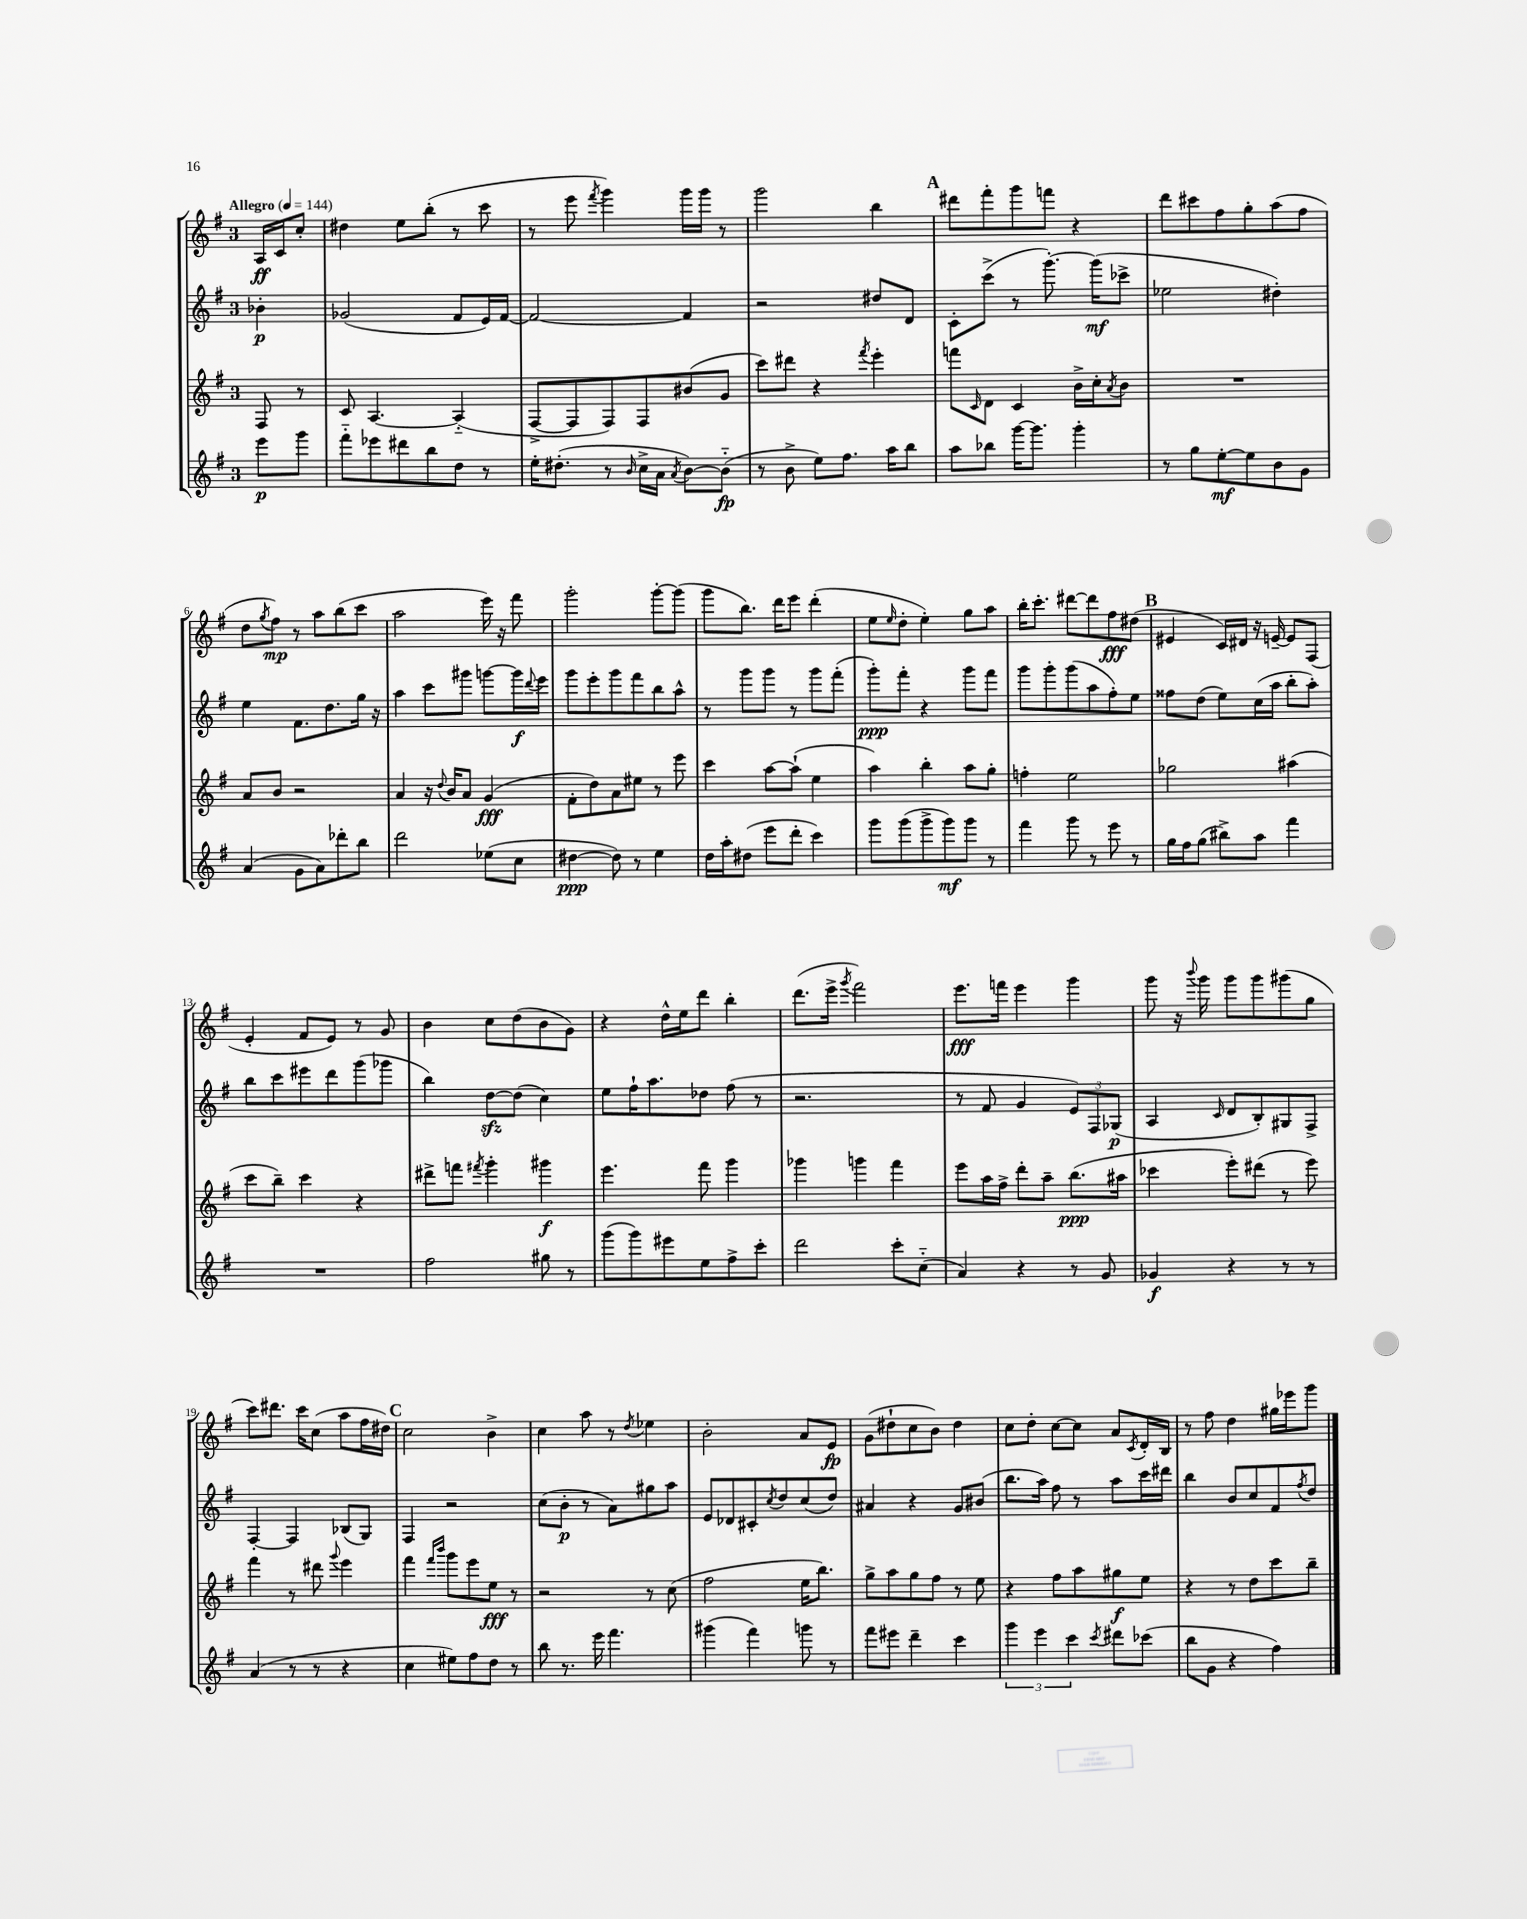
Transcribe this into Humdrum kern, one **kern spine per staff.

**kern	**dynam	**kern	**dynam	**kern	**dynam	**kern	**dynam
*part4	*part4	*part3	*part3	*part2	*part2	*part1	*part1
*staff4	*staff4	*staff3	*staff3	*staff2	*staff2	*staff1	*staff1
*clefG2	*	*clefG2	*	*clefG2	*	*clefG2	*
*k[f#]	*	*k[f#]	*	*k[f#]	*	*k[f#]	*
*M3/4	*	*M3/4	*	*M3/4	*	*M3/4	*
*MM144	*	*MM144	*	*MM144	*	*MM144	*
=	=	=	=	=	=	=	=
!	!	!	!	!	!	!LO:TX:a:B:t=Allegro	!
8eee\L	p	8F#/	.	4b-X'\	p	16A/LL	ff
.	.	.	.	.	.	16c/J	.
8ggg\J	.	8r	.	.	.	8cc'/J	.
=1	=1	=1	=1	=1	=1	=1	=1
8fff#\L	.	8c/	.	(2g-X/	.	4dd#X\	.
8eee-X\	.	[4.A/	.	.	.	.	.
8ddd#X\	.	.	.	.	.	8ee\L	.
8bb\	.	.	.	.	.	(8bb'\J	.
8dd\J	.	(4A/]	.	8f#/L	.	8r	.
8r	.	.	.	16e/L)	.	8ccc\	.
.	.	.	.	[16f#/JJ	.	.	.
=2	=2	=2	=2	=2	=2	=2	=2
16ee'\KL	.	[8F#^/L	.	2f#/_	.	8r	.
(8.dd#X'\J	.	.	.	.	.	.	.
.	.	8F#/]	.	.	.	8eee\	.
.	.	.	.	.	.	8qfff#/	.
8r	.	8F#/)	.	.	.	4ggg\)	.
16qqb/	.	.	.	.	.	.	.
16cc^\LL	.	8F#/	.	.	.	.	.
16a\JJ	.	.	.	.	.	.	.
8qa/	.	.	.	.	.	.	.
[8b\L)	.	(8b#X/	.	4f#/]	.	16ggg\LL	.
.	.	.	.	.	.	16ggg\JJ	.
(8b\J]	fp	8g/J	.	.	.	8r	.
=3	=3	=3	=3	=3	=3	=3	=3
8r	.	8ccc\L)	.	2r	.	2ggg\	.
8b^\	.	8ddd#X\J	.	.	.	.	.
8ee\L)	.	4r	.	.	.	.	.
8.ff#\J	.	.	.	.	.	.	.
.	.	8qfff#/	.	.	.	.	.
.	.	4eee'\	.	8dd#X/L	.	4bb\	.
16aa\KL	.	.	.	.	.	.	.
8bb\J	.	.	.	8d/J	.	.	.
!!LO:REH:place=s1:t=A
=4	=4	=4	=4	=4	=4	=4	=4
8aa\L	.	8fffn\L	.	8c'\L	.	8ddd#X\L	.
.	.	16qqc/	.	.	.	.	.
8bb-X\J	.	8d\J	.	(8ccc^\J	.	8fff#'\	.
[16ggg\KL	.	4c/	.	8r	.	8ggg\	.
8.ggg\J]	.	.	.	.	.	.	.
.	.	.	.	[8.ggg'\)	.	8fffn\J	.
4ggg'\	.	16b^\LL	.	.	.	4r	.
.	.	16cc'\J	.	(16ggg\KL]	mf	.	.
.	.	8qa/	.	.	.	.	.
.	.	8b\J	.	8ccc-X^\J	.	.	.
=5	=5	=5	=5	=5	=5	=5	=5
8r	.	2.r	.	2ee-X\	.	8ddd\L	.
8gg\L	.	.	.	.	.	8ccc#X\	.
[8ee'\	mf	.	.	.	.	8ff#\	.
8ee\]	.	.	.	.	.	8gg'\	.
8b\	.	.	.	4dd#X'\)	.	(8aa\	.
8g\J	.	.	.	.	.	8ff#\J	.
!!LO:LB:g=z
=6	=6	=6	=6	=6	=6	=6	=6
(4a/	.	8a/L	.	4ee\	.	8dd\L	.
.	.	.	.	.	.	8qgg/	.
.	.	8b/J	.	.	.	8ff#\J)	mp
8g\L	.	2r	.	8.f#\L	.	8r	.
8a\)	.	.	.	.	.	8aa\L	.
.	.	.	.	8.dd\	.	.	.
8ddd-X'\	.	.	.	.	.	(8bb\	.
8bb\J	.	.	.	16gg\Jk	.	8ccc\J	.
.	.	.	.	16r	.	.	.
=7	=7	=7	=7	=7	=7	=7	=7
2ddd\	.	4a/	.	4aa\	.	2aa\	.
.	.	16r	.	8ccc\L	.	.	.
.	.	8qqdd/	.	.	.	.	.
.	.	16b/KL	.	.	.	.	.
.	.	8a/J	.	8ggg#X\J	.	.	.
(8ee-X\L	.	(4g/	fff	[8gggn\L	.	16eee\)	.
.	.	.	.	.	.	16r	.
8cc\J	.	.	.	16ggg\L]	f	8fff#\	.
.	.	.	.	8qqddd/	.	.	.
.	.	.	.	16eee\JJ	.	.	.
=8	=8	=8	=8	=8	=8	=8	=8
[4dd#X\	ppp	8f#'\L	.	8ggg\L	.	2ggg'\	.
.	.	8dd\)	.	8eee'\	.	.	.
8dd#\])	.	8a\	.	8ggg\	.	.	.
8r	.	8ee#X\J	.	8fff#\	.	.	.
4ee\	.	8r	.	8bb\	.	[8ggg'\L	.
.	.	8eee\	.	8aa^^\J	.	(8ggg\J]	.
=9	=9	=9	=9	=9	=9	=9	=9
16dd\LL	.	4ccc\	.	8r	.	8ggg\L	.
16aa'\J	.	.	.	.	.	.	.
(8dd#X\J	.	.	.	8ggg\L	.	8.bb\J)	.
8eee\L	.	[8aa\L	.	8ggg\J	.	.	.
.	.	.	.	.	.	16ddd\KL	.
8ddd'\J	.	(8aa`\J]	.	8r	.	8eee\J	.
4ccc\)	.	4ee\	.	8ggg\L	.	(4ddd'\	.
.	.	.	.	(8fff#'\J	.	.	.
=10	=10	=10	=10	=10	=10	=10	=10
8ggg\L	.	4aa\)	.	8ggg'\L)	ppp	8ee\L	.
.	.	.	.	.	.	16qqee/	.
(8ggg\	.	.	.	8fff#'\J	.	8dd'\J	.
8ggg^\	.	4bb'\	.	4r	.	4ee'\)	.
8ggg\)	mf	.	.	.	.	.	.
8ggg\J	.	8aa\L	.	8ggg\L	.	8gg\L	.
8r	.	8gg'\J	.	8fff#\J	.	8aa\J	.
=11	=11	=11	=11	=11	=11	=11	=11
4fff#\	.	4ffn'\	.	8ggg\L	.	16bb'\KL	.
.	.	.	.	.	.	8.ccc'\J	.
.	.	.	.	8ggg'\	.	.	.
8ggg\	.	2ee\	.	(8ggg\	.	[8ddd#X\L	.
8r	.	.	.	8aa\	.	8ddd#\]	.
8eee\	.	.	.	8ff#'\)	.	8ff#\	fff
8r	.	.	.	8ee\J	.	(8dd#X\J	.
!!LO:REH:place=s1:t=B
=12	=12	=12	=12	=12	=12	=12	=12
16gg\LL	.	2gg-X\	.	8ff##X\L	.	4e#X/	.
16ff#\J	.	.	.	.	.	.	.
(8gg\J	.	.	.	(8dd\J	.	.	.
8bb#X^\L)	.	.	.	8ee\L)	.	16c/LL)	.
.	.	.	.	.	.	16d#X/JJ	.
8aa\J	.	.	.	(16cc\L	.	16r	.
.	.	.	.	16aa\JJ	.	[16en~/	.
4fff#\	.	(4aa#X\	.	8bb'\L	.	8e/L]	.
.	.	.	.	8aa'\J)	.	(8F#/J	.
!!LO:LB:g=z
=13	=13	=13	=13	=13	=13	=13	=13
2.r	.	8ccc\L	.	8bb\L	.	4e'/	.
.	.	8bb~\J)	.	8ccc\	.	.	.
.	.	4ccc\	.	8eee#X\	.	8f#/L	.
.	.	.	.	8ddd\	.	8e/J)	.
.	.	4r	.	(8ggg\	.	8r	.
.	.	.	.	8ggg-X\J	.	8g/	.
=14	=14	=14	=14	=14	=14	=14	=14
2ff#\	.	8ddd#X^\L	.	4bb\)	.	4b\	.
.	.	8fffn\J	.	.	.	.	.
.	.	8qfff#X/	.	.	.	.	.
.	.	4ggg'\	.	[8ddzz\L	.	8cc\L	.
.	.	.	.	(8dd\J]	.	(8dd\	.
8gg#X\	.	4ggg#X\	f	4cc\)	.	8b\	.
8r	.	.	.	.	.	8g\J)	.
=15	=15	=15	=15	=15	=15	=15	=15
(8ggg\L	.	4.eee\	.	8ee\L	.	4r	.
8ggg\)	.	.	.	16ff#`\K	.	.	.
.	.	.	.	8.aa\	.	.	.
8eee#X\	.	.	.	.	.	16dd^^\LL	.
.	.	.	.	.	.	16ee\J	.
8ee\	.	8fff#\	.	8dd-X\J	.	8ddd\J	.
8ff#^\	.	4ggg\	.	(8ff#\	.	4bb'\	.
8ccc'\J	.	.	.	8r	.	.	.
=16	=16	=16	=16	=16	=16	=16	=16
2ddd\	.	4ggg-X\	.	2.r	.	(8.ddd\L	.
.	.	.	.	.	.	16eee^\Jk	.
.	.	.	.	.	.	8qggg/	.
.	.	4gggn\	.	.	.	2fff#\)	.
8ccc'\L	.	4fff#\	.	.	.	.	.
(8cc\J	.	.	.	.	.	.	.
=17	=17	=17	=17	=17	=17	=17	=17
4a/)	.	8eee\L	.	8r	.	8.eee\L	fff
.	.	16aa\L	.	8f#/	.	.	.
.	.	16ff#^\JJ	.	.	.	16fffn\Jk	.
4r	.	8ddd'\L	.	4g/	.	4eee\	.
.	.	8aa~\J	.	.	.	.	.
8r	.	(8.bb\L	ppp	12e/L)	.	4ggg\	.
.	.	.	.	12F#/	.	.	.
8g/	.	.	.	.	.	.	.
.	.	.	.	(12G-X/J	p	.	.
.	.	16aa#X\Jk	.	.	.	.	.
=18	=18	=18	=18	=18	=18	=18	=18
4g-X/	f	4ccc-X\	.	4A/	.	8ggg\	.
.	.	.	.	.	.	16r	.
.	.	.	.	.	.	8qqbbb/	.
.	.	.	.	.	.	16ggg\	.
.	.	.	.	16qqc/	.	.	.
4r	.	8eee'\L)	.	8d/L	.	8ggg\L	.
.	.	(8ddd#X\J	.	8B'/)	.	8ggg\	.
8r	.	8r	.	8G#X/	.	(8ggg#X\	.
8r	.	8eee\)	.	8F#^/J	.	8gg\J	.
!!LO:LB:g=z
=19	=19	=19	=19	=19	=19	=19	=19
(4a/	.	4fff#\	.	[4F#'/	.	8ccc\L)	.
.	.	.	.	.	.	8.ddd#X\J	.
8r	.	8r	.	4F#/]	.	.	.
.	.	.	.	.	.	16ccc\KL	.
8r	.	8ddd#X\	.	.	.	(8cc\J	.
.	.	8qqggg/	.	.	.	.	.
4r	.	4eee\	.	(8B-X/L	.	8aa\L	.
.	.	.	.	8G/J)	.	16ff#\L	.
.	.	.	.	.	.	16dd#X\JJ)	.
!!LO:REH:place=s1:t=C
=20	=20	=20	=20	=20	=20	=20	=20
4cc\	.	4fff#\	.	4F#/	.	2cc\	.
.	.	16qqfff#/LL	.	.	.	.	.
.	.	16qqbbb/JJ	.	.	.	.	.
8ee#X\L)	.	8ggg\L	.	2r	.	.	.
8ff#\	.	8eee\	.	.	.	.	.
8dd\J	.	8ee\J	fff	.	.	4b^\	.
8r	.	8r	.	.	.	.	.
=21	=21	=21	=21	=21	=21	=21	=21
8bb\	.	2r	.	(8cc\L	.	4cc\	.
8.r	.	.	.	8b'\J	p	.	.
.	.	.	.	8r	.	8aa\	.
16eee\	.	.	.	.	.	.	.
4.fff#\	.	.	.	8a\L)	.	8r	.
.	.	.	.	.	.	8qdd/	.
.	.	8r	.	8gg#X\	.	4ee-X\	.
.	.	(8cc\	.	8aa\J	.	.	.
=22	=22	=22	=22	=22	=22	=22	=22
(4ggg#X\	.	2ff#\	.	8e/L	.	2b'\	.
.	.	.	.	8d-X/	.	.	.
4fff#\)	.	.	.	8c#X'/	.	.	.
.	.	.	.	8qcc/	.	.	.
.	.	.	.	8dd/	.	.	.
8gggn\	.	16ee\KL	.	(8cc/	.	8a/L	.
.	.	8.bb\J)	.	.	.	.	.
8r	.	.	.	8dd/J)	.	8e/J	fp
=23	=23	=23	=23	=23	=23	=23	=23
8fff#\L	.	8gg^\L	.	4a#X/	.	(8g\L	.
8eee#X\J	.	8aa\	.	.	.	8dd#X`\	.
4ddd~\	.	8gg\	.	4r	.	8cc\	.
.	.	8ff#\J	.	.	.	8b\J)	.
4ccc\	.	8r	.	8g/L	.	4dd#\	.
.	.	8ee\	.	(8b#X/J	.	.	.
=24	=24	=24	=24	=24	=24	=24	=24
6ggg\	.	4r	.	8.bb\L	.	8cc\L	.
.	.	.	.	.	.	8dd'\J	.
6eee\	.	.	.	.	.	.	.
.	.	.	.	16aa\Jk)	.	.	.
.	.	8ff#\L	.	8ff#\	.	[8cc\L	.
6ccc\	.	.	.	.	.	.	.
.	.	8aa\	.	8r	.	8cc\J]	.
8qccc/	.	.	.	.	.	.	.
8ddd#X\L	.	8gg#X\	f	8aa\L	.	8a/L	.
.	.	.	.	.	.	8qc/	.
(8ccc-X\J	.	8ee\J	.	16ccc\L	.	16d'/L	.
.	.	.	.	16ddd#X\JJ	.	16B/JJ	.
=25	=25	=25	=25	=25	=25	=25	=25
8bb\L	.	4r	.	4bb\	.	8r	.
8g\J	.	.	.	.	.	8ff#\	.
4r	.	8r	.	8b/L	.	4dd\	.
.	.	8dd\L	.	8cc/	.	.	.
4ff#\)	.	8ccc\	.	8f#/	.	16gg#X\LL	.
.	.	.	.	.	.	16eee-X\J	.
.	.	.	.	8qff#/	.	.	.
.	.	8bb~\J	.	8dd/J	.	8ggg\J	.
==	==	==	==	==	==	==	==
*-	*-	*-	*-	*-	*-	*-	*-
